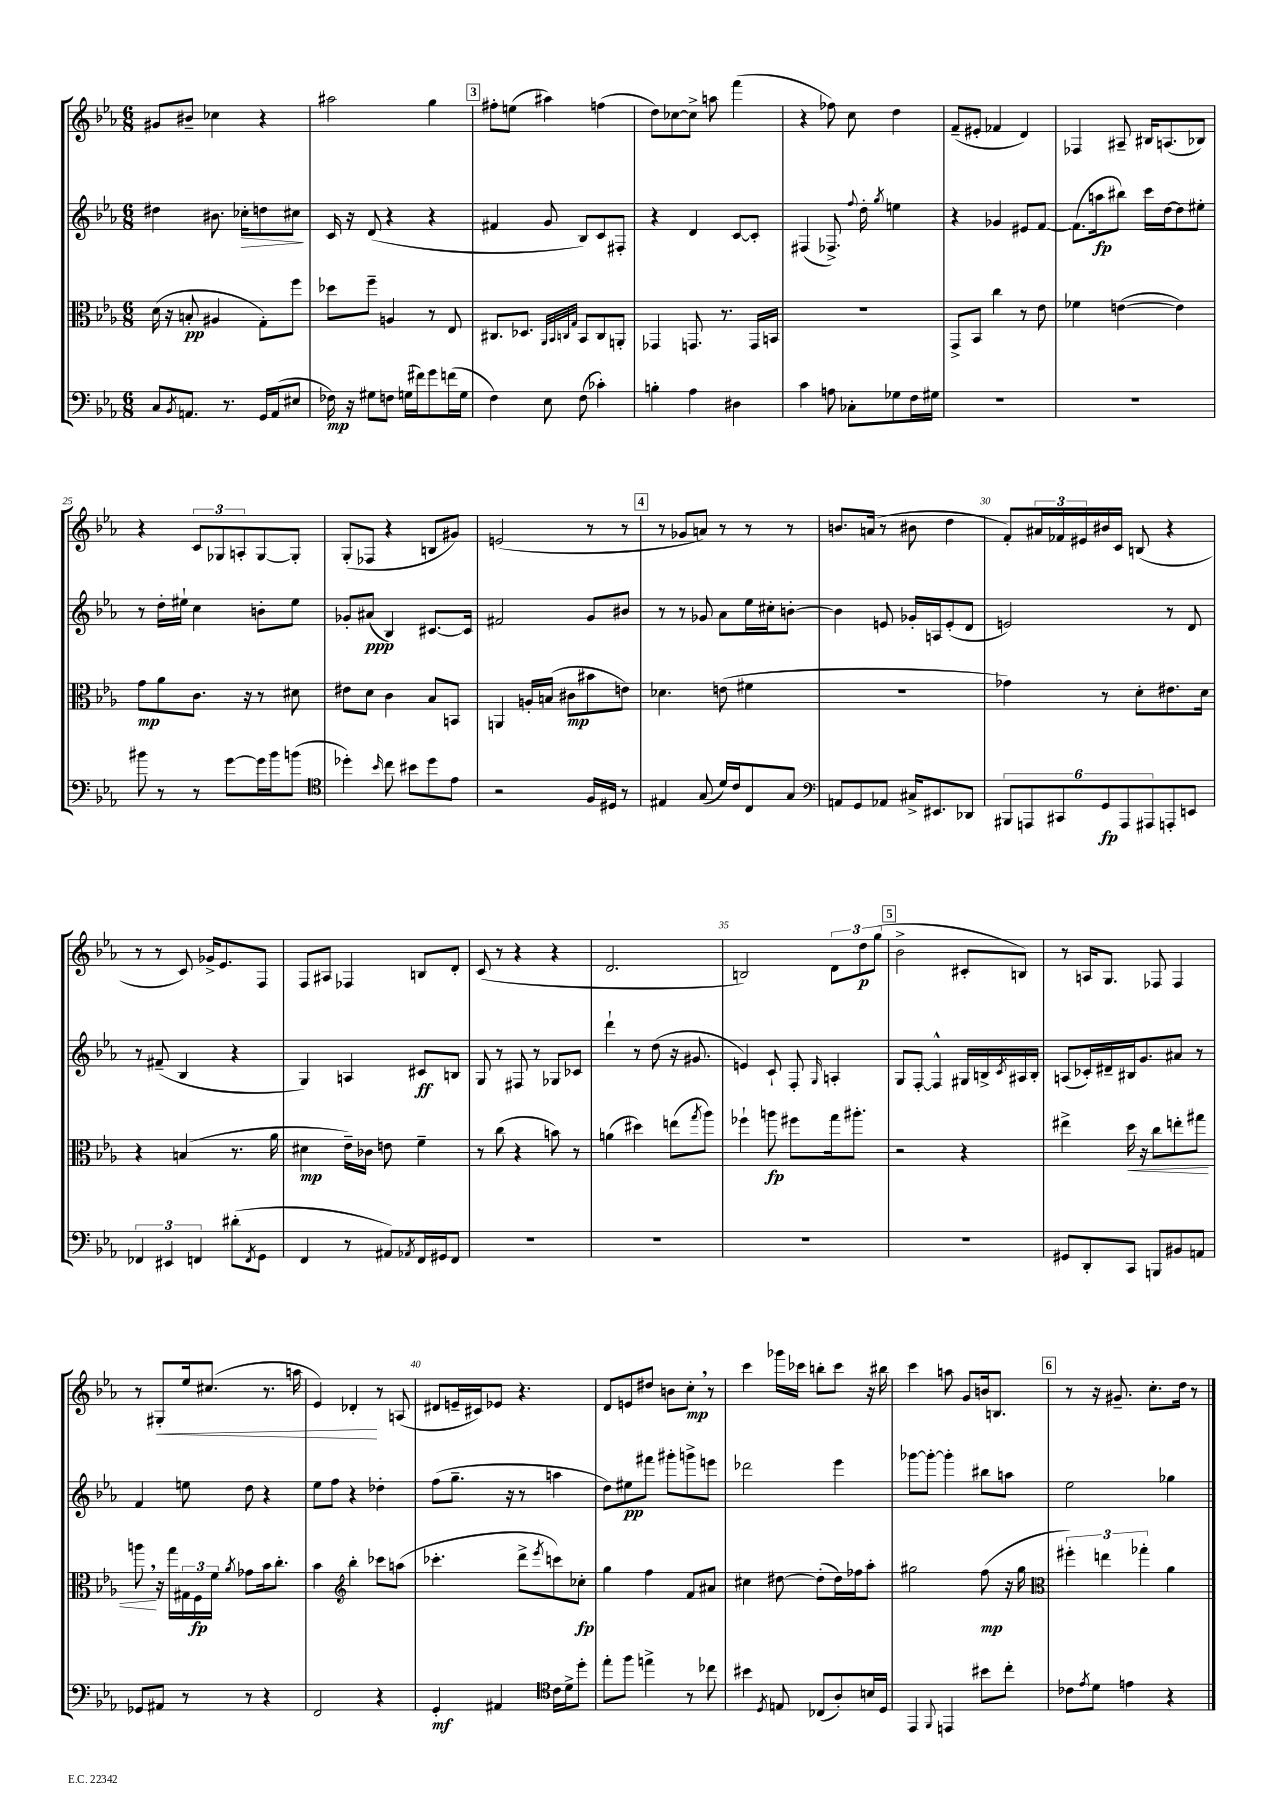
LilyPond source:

<<
\new StaffGroup <<
\new Staff = "s0" {
    \clef treble \key ees \major \numericTimeSignature \time 6/8
    gis'8 bis'8-- ces''4 r4 |
    ais''2 g''4 |
    \mark \markup { \box "3" } fis''8-. e''8( ais''4) f''4( |
    d''8) ces''8~ ces''8-> a''8 f'''4( |
    r4 fes''8) c''8 d''4 |
    f'8--( eis'8-. fes'4 d'4) |
    fes4 ais8-- bis16 a8.( bes8) |
    r4 \tuplet 3/2 { c'8 ges8 a8-. } ges8~ ges8-. |
    g8-.( fes8 r4 b8 gis'8) |
    e'2( r8 r8 |
    \mark \markup { \box "4" } r8 ges'8 a'8) r8 r8 r8 |
    b'8. a'16( r8 bis'8 d''4 |
    f'8-.) \tuplet 3/2 { ais'16 fes'16 eis'16 } bis'16 c'16 b8( r4 |
    r8 r8 c'8) ges'16-> ees'8. f8 |
    f8 ais8 fes4 b8 d'8-. |
    c'8( r8 r4 r4 |
    d'2. |
    b2) \tuplet 3/2 { d'8 d''8\p g''8( } |
    \mark \markup { \box "5" } bes'2-> cis'8-. b8) |
    r8 a16 g8. fes8 fes4 |
    r8 gis8-.\< ees''16 cis''8.( r8. a''16 |
    ees'4) des'4-.\! r8 a8( |
    dis'8 e'16-- cis'16) ees'8 r4. |
    d'8 e'8 dis''8 b'8 c''8-.\mp \breathe r8 |
    c'''4 ges'''16 ces'''16 b''8-. ces'''8 r16 bis''16 |
    c'''4 a''8 g'8 b'16 b8. |
    \mark \markup { \box "6" } r8 r16 gis'8.-- c''8.-. d''16 r8 \bar "|." |
}
\new Staff = "s1" {
    \clef treble \key ees \major \numericTimeSignature \time 6/8
    dis''4 bis'8. ces''16-.\> d''8 cis''8\! |
    c'16 r16 d'8( r4 r4 |
    \mark \markup { \box "3" } fis'4 g'8 bes8) c'8 fis8-. |
    r4 d'4 c'8~ c'8-. |
    fis4( fes8.->) \appoggiatura { f''8 } d''16-. \acciaccatura { g''8 } e''4 |
    r4 ges'4 eis'8 f'8~ |
    f'8.( a''16\fp bis''8) c'''16 d''16~ d''8 eis''8-. |
    r8 d''16-. eis''16-! c''4 b'8-. eis''8 |
    ges'8-. ais'8\ppp( bes4) cis'8.~ cis'16 |
    fis'2 g'8 bis'8 |
    \mark \markup { \box "4" } r8 r8 ges'8 aes'8 ees''16 cis''16-. b'8~-. |
    b'4 e'8 ges'16-. a16 e'8-.( d'8 |
    e'2) r8 d'8 |
    r8 fis'8--( bes4 r4 |
    g4) a4 cis'8\ff b8 |
    g8 r8 fis8 r8 ges8 ces'8 |
    d'''4-! r8 d''8( r16 gis'8. |
    e'4) c'8-! f8-. \grace { g16 } a4-. |
    \mark \markup { \box "5" } g8 f8~-. f4-^ gis16 b16-> \acciaccatura { c'8 } ais16 b16-. |
    a8( ces'16-.) dis'16-- bis16 g'8. ais'8 r8 |
    f'4 e''8 d''8 r4 |
    ees''8 f''8 r4 des''4-. |
    f''8( g''8.-- r16 r8 a''4 |
    d''8) eis''8\pp fis'''8 gis'''8-. g'''8-> e'''8 |
    des'''2 ees'''4 |
    ges'''8~ ges'''8~-. ges'''4-. bis''8 a''8 |
    \mark \markup { \box "6" } ees''2 ges''4 \bar "|." |
}
\new Staff = "s2" {
    \clef alto \key ees \major \numericTimeSignature \time 6/8
    d'16( r16 b8-.\pp ais4 g8-.) f''8 |
    des''8 f''8-- a4 r8 ees8 |
    \mark \markup { \box "3" } cis8. des8. \grace { aes,32 bes,32 c32 g32 } bes,8 c8 a,8-. |
    ges,4 g,8. r8. g,16 b,16 |
    r2. |
    g,8-> bes,8 c''4 r8 ees'8 |
    fes'4 e'4~( e'4) |
    g'8\mp aes'8 c'8. r16 r8 dis'8 |
    eis'8 d'8 c'4 bes8 b,8 |
    a,4 a16-. b16( cis'8\mp bis'8 e'8) |
    \mark \markup { \box "4" } des'4. e'8( fis'4 |
    R2. |
    ges'4) r8 d'8-. eis'8. d'16 |
    r4 b4( r8. aes'16 |
    dis'4\mp ees'16--) ces'16 e'8 f'4-- |
    r8 c''8( r4 b'8) r8 |
    a'4( dis''4) e''8( \acciaccatura { g''8 } aes''8) |
    fes''4-! a''8\fp fis''8 g''16 ais''8.-. |
    \mark \markup { \box "5" } r2 r4 |
    eis''4-> d''16\< r16 c''8 e''8-. gis''8 |
    a''8\! \breathe r16 g''16 \tuplet 3/2 { gis16 f16\fp f'16 } \acciaccatura { aes'8 } ges'8 bes'16 c''8.-. |
    bes'4 \clef treble bes''4-. ces'''8 a''8( |
    ces'''4.-. d'''8-> \acciaccatura { ees'''8 } c'''8) ces''8-.\fp |
    g''4 f''4 f'8 ais'8 |
    cis''4 dis''8~ dis''8-.( dis''16) fes''16 aes''8-. |
    gis''2 f''8\mp( r16 gis''16 |
    \mark \markup { \box "6" } \clef alto \tuplet 3/2 { fis''4-.) e''4 ges''4-. } aes'4 \bar "|." |
}
\new Staff = "s3" {
    \clef bass \key ees \major \numericTimeSignature \time 6/8
    c8 \acciaccatura { bes,8 } a,8. r8. g,16 a,16( eis8 |
    fes16\mp) r16 gis8 f8 g16( fis'16) g'8 f'16( g16 |
    \mark \markup { \box "3" } f4) ees8 f8( ces'4-.) |
    b4-. aes4 dis4 |
    c'4 a8 ces8-. ges8 f16 gis16 |
    R2. |
    R2. |
    bis'8 r8 r8 g'8~ g'16 bis'16 b'8( |
    \clef tenor des''4-.) \grace { bes'16 } c''8 bis'8 des''8 ees'8 |
    r2 f16 dis16 r8 |
    \mark \markup { \box "4" } eis4 g8( d'16) c'16 c8 g8 |
    \clef bass a,8 g,8 aes,8 cis16-> eis,8. des,8 |
    \tuplet 6/4 { bis,,8 a,,8 cis,8 g,8\fp a,,8 ais,,8 } a,,8-. e,8 |
    \tuplet 3/2 { fes,4 eis,4 f,4 } dis'8-.( \acciaccatura { f,8 } g,8 |
    f,4 r8 ais,8) \acciaccatura { aes,8 } f,16 gis,16 f,8 |
    R2. |
    R2. |
    R2. |
    \mark \markup { \box "5" } R2. |
    gis,8 d,8-. c,8 b,,8 bis,8 a,8 |
    ges,8 ais,8 r8 r8 r4 |
    f,2 r4 |
    g,4-.\mf ais,4 \clef tenor c'16 d'16-> d''8-. |
    ees''8-. f''8 e''4-> r8 ces''8 |
    bis'4 \acciaccatura { d8 } e8 ces8( aes8-.) b16 d16 |
    ees,4 \appoggiatura { f,8 } e,4 bis'8 c''8-. |
    \mark \markup { \box "6" } ces'8 \acciaccatura { ees'8 } d'8 e'4 r4 \bar "|." |
}
>>
>>
\layout { \context { \Score currentBarNumber = #18 \override BarNumber.break-visibility = ##(#f #t #t) barNumberVisibility = #(every-nth-bar-number-visible 5) } }
